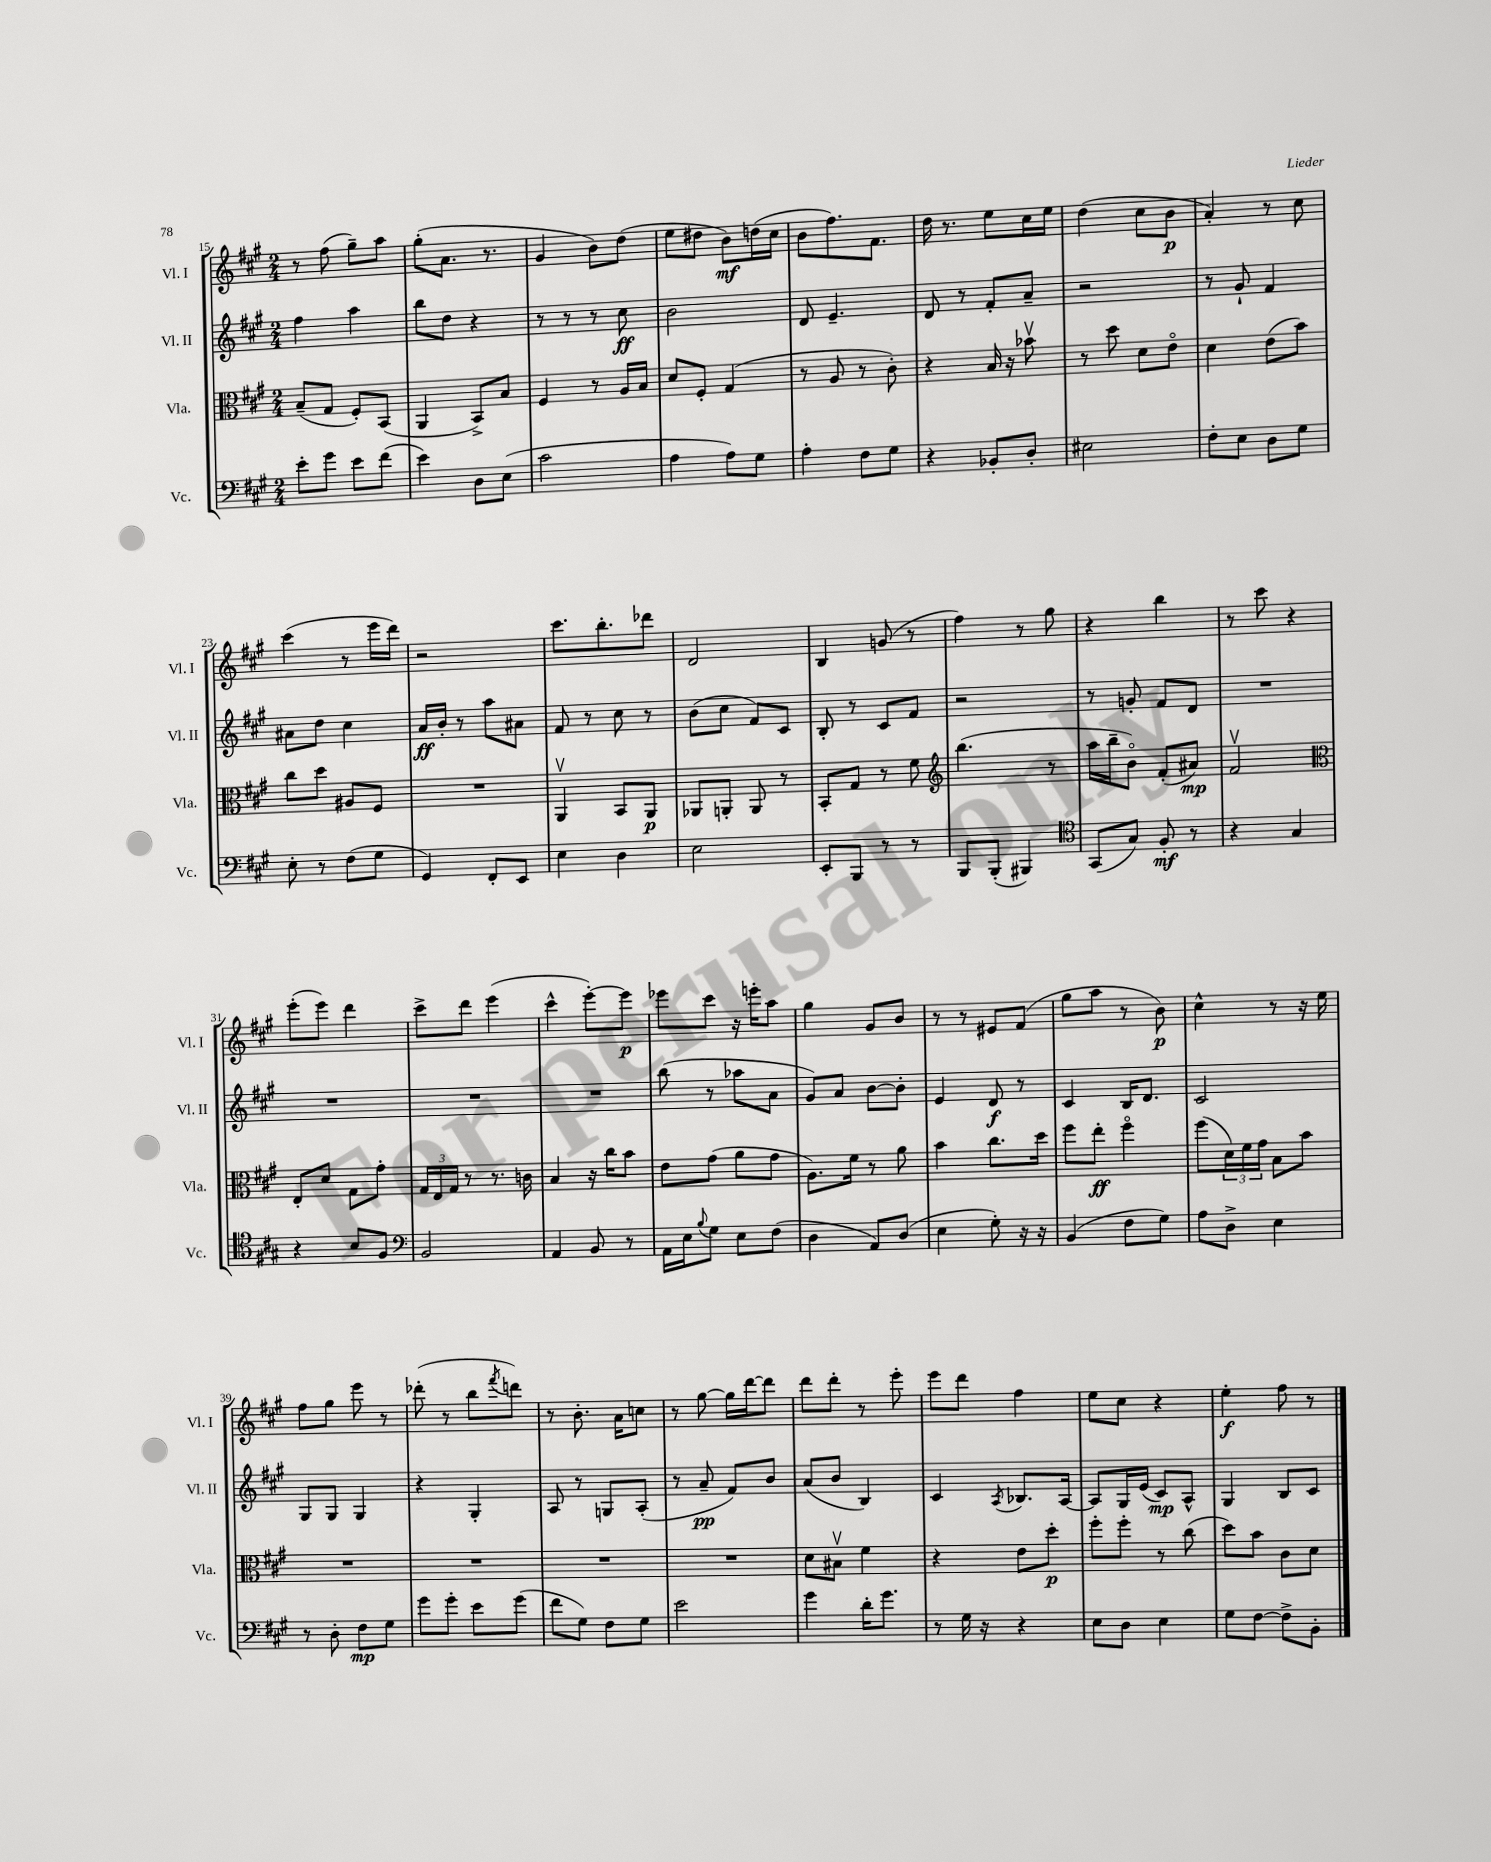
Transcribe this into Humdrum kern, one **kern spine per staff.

**kern	**kern	**kern	**kern
*staff4	*staff3	*staff2	*staff1
*clefF4	*clefC3	*clefG2	*clefG2
*k[f#c#g#]	*k[f#c#g#]	*k[f#c#g#]	*k[f#c#g#]
*M2/4	*M2/4	*M2/4	*M2/4
8e'	(8B~	4ff#	8r
8g#	8G#	.	(8ff#
8e	8F#')	4aa	8gg#~)
(8f#	(8BB	.	8aa
=	=	=	=
4e)	4AA	8bb	(8gg#'
.	.	8dd	8.a
8D	8BB^)	4r	.
.	.	.	8.r
(8E	8B	.	.
=	=	=	=
2c#	4F#	8r	4g#
.	.	8r	.
.	8r	8r	8b)
.	16A	8cc#	(8dd
.	16B	.	.
=	=	=	=
4A	8d	2b	8ee
.	8F#'	.	8dd#
8A)	(4G#	.	8b)
8G#	.	.	(16dd
.	.	.	16cc#
=	=	=	=
4A'	8r	8d	8b
.	8A	4.e~	8.ff#)
8F#	8r	.	.
.	.	.	8.f#
8G#	8c#')	.	.
=	=	=	=
4r	4r	8d	16dd
.	.	.	8.r
.	.	8r	.
8BB-'	16B	8f#'	8ee
.	16r	.	.
8D'	8b-v	8a~	16cc#
.	.	.	16ee
=	=	=	=
2E#	8r	2r	(4dd
.	8dd	.	.
.	8d	.	8cc#
.	8eo	.	8b
=	=	=	=
8F#'	4d	8r	4a')
8E	.	8g#`	.
8D	(8e	4f#	8r
8G#	8b)	.	8cc#
=	=	=	=
8E'	8cc#	8a#	(4ccc#
8r	8dd	8dd	.
(8F#	8A#	4cc#	8r
8G#	8F#	.	16eee
.	.	.	16ddd)
=	=	=	=
4GG#)	2r	16a	2r
.	.	16b'	.
.	.	8r	.
8FF#'	.	8aa	.
8EE	.	8a#	.
=	=	=	=
4E	4AAv	8f#	8.ccc#
.	.	8r	.
.	.	.	8.bb'
4D	8BB	8cc#	.
.	8AA	8r	8ddd-
=	=	=	=
2E	8AA-	(8b	2d
.	8AA'	8cc#	.
.	8AA	8f#)	.
.	8r	8c#	.
=	=	=	=
8EE'	8BB'	8B'	4B
8BBB	8G#	8r	.
8r	8r	8c#	(8g
8r	8f#	8f#	8r
=	=	=	=
*	*clefG2	*	*
8BBB	(4.bb	2r	4ff#)
(8BBB'	.	.	.
4BBB#)	.	.	8r
.	8r	.	8gg#
=	=	=	=
*clefC4	*	*	*
(8GG#	16aa	8r	4r
.	16bb~	.	.
8G#)	8bo)	8g'	.
8F#'	(8f#'	8f#	4bb
8r	8a#)	8d	.
=	=	=	=
4r	2f#v	2r	8r
.	.	.	8ccc#
4G#	.	.	4r
=	=	=	=
*	*clefC3	*	*
4r	8E'	2r	(8eee'
.	8d	.	8eee)
8B	8G#	.	4ddd
8F#	8g#'	.	.
=	=	=	=
*clefF4	*	*	*
2BB	24G#	2r	8ccc#^
.	24E	.	.
.	24G#	.	.
.	8r	.	8ddd
.	8.r	.	(4eee
.	16c	.	.
=	=	=	=
4AA	4B	2r	4ccc#^^
8BB	16r	.	[8eee')
.	16cc#	.	.
8r	8b	.	8eee]
=	=	=	=
16AA	8e	(8bb	8eee-
16E	.	.	.
8qqB	.	.	.
8G#	(8g#	8r	8ccc#
8E	8a	8aa-	16r
.	.	.	16eee'
(8F#	8g#	8a	8aa
=	=	=	=
4D	8.A)	8g#)	4gg#
.	.	8a	.
.	16f#	.	.
8AA)	8r	[8b	8g#
(8D	8a	8b']	8b
=	=	=	=
4E	4b	4e	8r
.	.	.	8r
8G#')	8.cc#	8d	8e#
16r	.	8r	(8f#
16r	16dd	.	.
=	=	=	=
(4BB	8ff#	4c#	8gg#
.	8ee'	.	8aa
8F#	4ff#o	16B	8r
.	.	8.d	.
8G#)	.	.	8b)
=	=	=	=
8A	(8ff#	2c#	4cc#^^
8D^	24d)	.	.
.	24f#	.	.
.	24g#	.	.
4E	8B	.	8r
.	8b	.	16r
.	.	.	16ee
=	=	=	=
8r	2r	8G#	8ff#
8D'	.	8G#	8gg#
8F#	.	4G#	8eee
8G#	.	.	8r
=	=	=	=
8g#	2r	4r	(8ddd-'
8g#'	.	.	8r
8e	.	4G#'	8bb
.	.	.	8qfff#
(8g#	.	.	8ddd)
=	=	=	=
8f#	2r	8A	8r
8G#)	.	8r	8.b'
8F#	.	8G	.
.	.	.	16a
8G#	.	(8A'	8cc
=	=	=	=
2e	2r	8r	8r
.	.	8a~	[8gg#
.	.	8f#)	16gg#]
.	.	.	[16ddd
.	.	8b	8ddd]
=	=	=	=
4g#	8d	(8a	8ddd
.	8B#v	8b	8ddd'
16d'	4f#	4B)	8r
8.g#	.	.	.
.	.	.	8eee'
=	=	=	=
8r	4r	4c#	8eee
16G#	.	.	8ddd
16r	.	.	.
.	.	8qA	.
4r	8e	8.B-	4ff#
.	8dd'	.	.
.	.	[16A	.
=	=	=	=
8E	8ff#'	8A]	8ee
8D	8ff#'	16G#	8cc#
.	.	(16e	.
4E	8r	8c#)	4r
.	(8cc#	8A^^	.
=	=	=	=
8G#	8dd)	4G#	4ee'
[8F#	8b	.	.
8F#^]	8c#	8B	8ff#
8BB'	8d	8c#	8r
==	==	==	==
*-	*-	*-	*-
